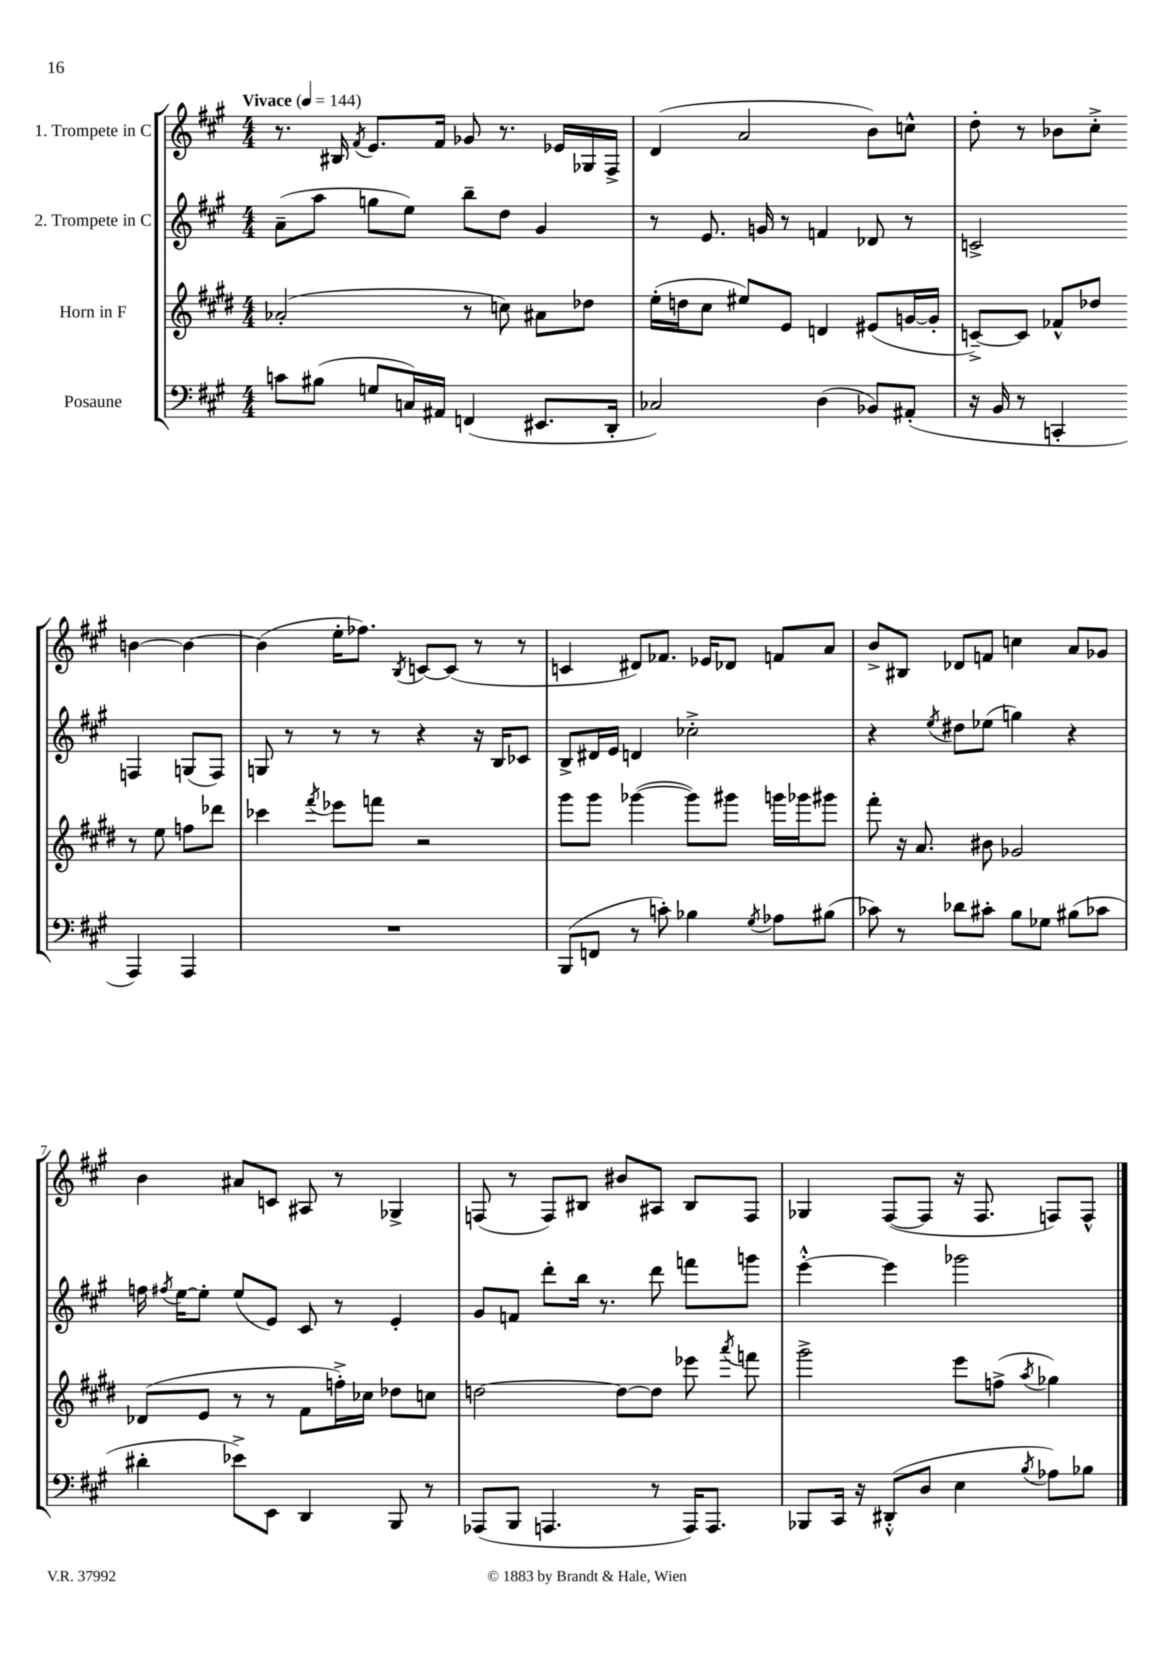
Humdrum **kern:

**kern	**kern	**kern	**kern
*staff4	*staff3	*staff2	*staff1
*clefF4	*clefG2	*clefG2	*clefG2
*k[f#c#g#]	*k[f#c#g#d#]	*k[f#c#g#]	*k[f#c#g#]
*M4/4	*M4/4	*M4/4	*M4/4
*MM144	*MM144	*MM144	*MM144
8c	(2a-'	(8a~	8.r
(8B#	.	8aa	.
.	.	.	16B#
.	.	.	8qf#
8G	.	8gg	8.e
16C)	.	8ee)	.
16AA#	.	.	16f#
(4FF	8r	8bb~	8g-
.	8cc)	8dd	8.r
8.EE#	8a#	4g#	.
.	.	.	16e-
.	8dd-	.	16G-
16DD'	.	.	16F#^
=	=	=	=
2C-)	(16ee'	8r	(4d
.	16dd	.	.
.	8cc#	8.e	.
.	8ee#)	.	2a
.	.	16g	.
.	8e	8r	.
(4D	4d	4f	.
8BB-)	(8e#	8d-	8b)
(8AA#'	[16g	8r	8cc^^
.	16g']	.	.
=	=	=	=
16r	[8c~^)	2c^	8dd'
16BB	.	.	.
8r	8c]	.	8r
4CC'	8f-^^	.	8b-
.	8dd-	.	8cc#'^
4AAA)	8r	4F	[4b
.	8ee	.	.
4AAA	8ff	(8G	4b_
.	8ddd-	8F)	.
=	=	=	=
1r	4ccc-	8G	(4b]
.	.	8r	.
.	8qfff#	.	.
.	8eee-	8r	16ee'
.	.	.	8.ff-)
.	8fff	8r	.
.	.	.	8qB
.	2r	4r	[8c
.	.	.	(8c]
.	.	16r	8r
.	.	16B	.
.	.	8c-	8r
=	=	=	=
(8BBB	8ggg#	8B^	4c
8FF	8ggg#	16d#	.
.	.	16e	.
8r	([4ggg-	4d	8d#)
8c')	.	.	8.f-
4B-	8ggg-])	2cc-'^	.
.	.	.	16e-
.	8ggg#	.	8d-
8qG#	.	.	.
8A-	16ggg	.	8f
.	16ggg-	.	.
(8B#	8ggg#	.	8a
=	=	=	=
8c-)	8fff#'	4r	8b^
8r	16r	.	8B#
.	8.a	.	.
.	.	8qee	.
8d-	.	8dd#	8d-
8c#'	8b#	(8ee-	8f
8B	2g-	4gg)	4cc
8G-	.	.	.
(8B#	.	4r	8a
8c-	.	.	8g-
=	=	=	=
4d#'	(8d-	16ff	4b
.	.	8qff#	.
.	.	[16ee	.
.	8e	8ee']	.
8e-^)	8r	(8ee	8a#
8EE	8r	8e)	8c
4DD	8f#	8c#	8A#
.	16ff'^)	8r	8r
.	16cc-	.	.
8BBB	8dd-	4e'	4G-^
8r	8cc	.	.
=	=	=	=
(8AAA-	[2dd	8g#	(8F
8BBB	.	8f	8r
4.AAA	.	8ddd'	8F)
.	.	16bb	8B#
.	.	8.r	.
.	8dd_	.	8b#
8r	8dd]	8ddd	8A#
16AAA)	8eee-	8fff	8B#
8.AAA	.	.	.
.	8qaaa	.	.
.	8fff	8ggg	8F
=	=	=	=
8BBB-	2ggg#^	[4eee'^^	4G-
16CC#	.	.	.
16r	.	.	.
(8DD#'^^	.	4eee]	([8F#
8D	.	.	8F#]
4E	8eee	2ggg-	16r
.	.	.	8.F#
.	(8ff^	.	.
8qB	8qaa	.	.
8A-)	4gg-)	.	8F)
8B-	.	.	8F^^
==	==	==	==
*-	*-	*-	*-
